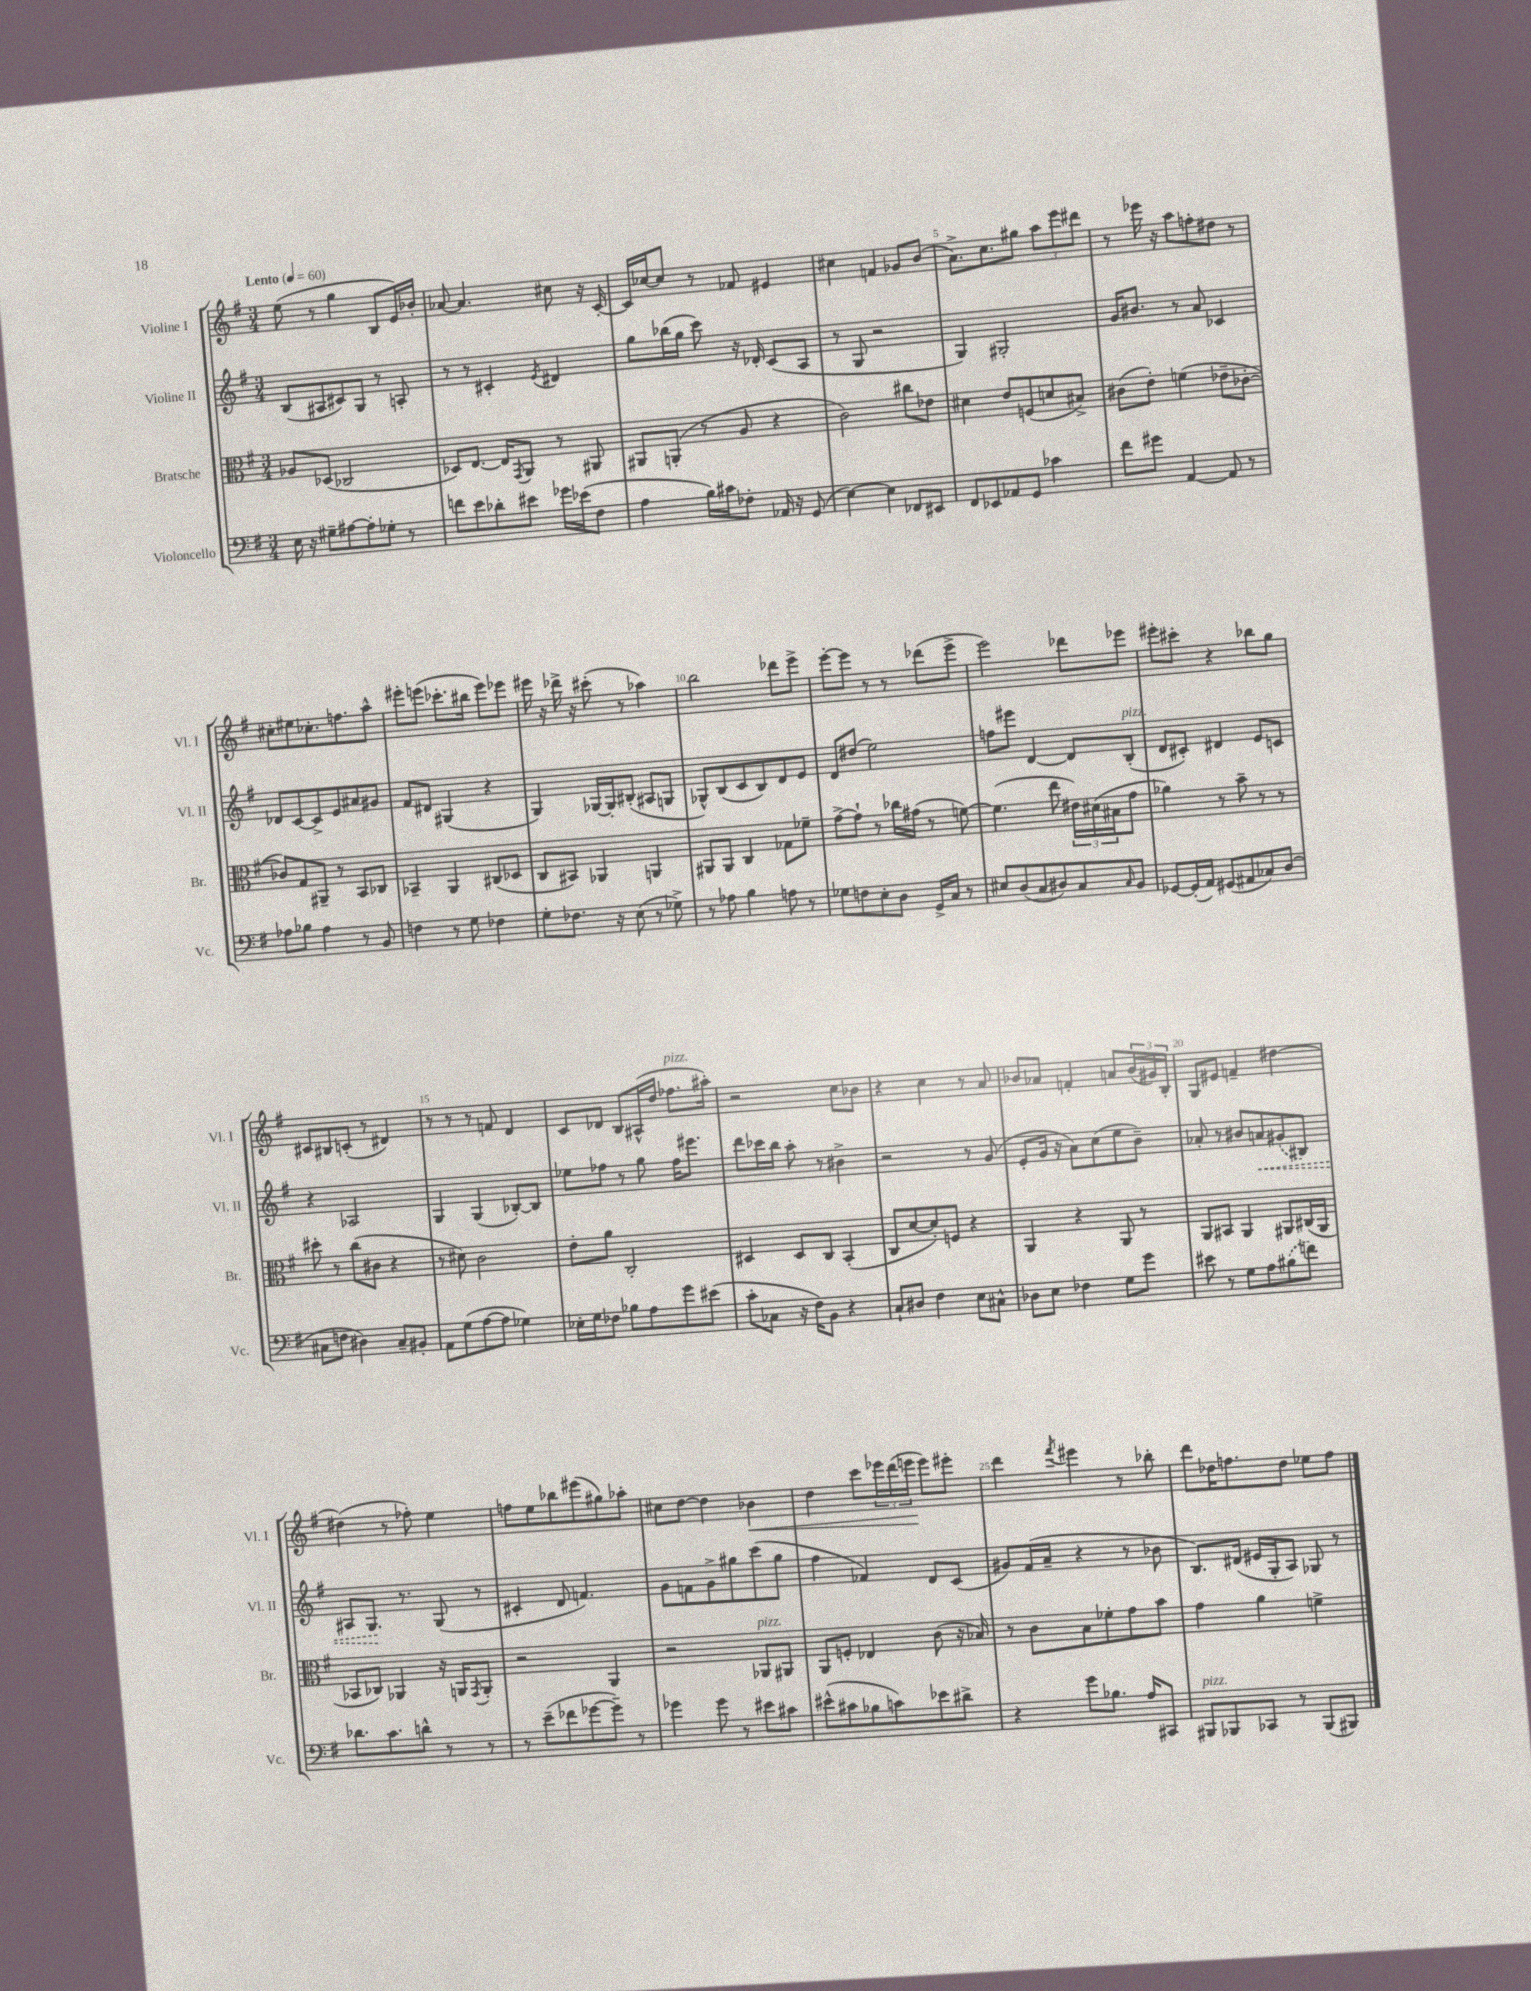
<<
\new StaffGroup <<
\new Staff = "s0" \with { instrumentName = "Violine I" shortInstrumentName = "Vl. I" } {
    \clef treble \key g \major \numericTimeSignature \time 3/4 \tempo "Lento" 4 = 60
    e''8( r8 g''4 b8 e'16) bes'16-. |
    aes'8~ aes'4. cis''8 r16 c'16~-. |
    c'16 ces''16~ ces''8 r8 fes'8 eis'4 |
    cis''4 f'4 ges'8 b'8( |
    a'8.->) c''8. gis''8 \tuplet 3/2 { a''8 e'''8 dis'''8 } |
    r8 ees'''16 r16 a''8 f''8-. dis''8 r8 |
    cis''8-. eis''8 ces''8.-. f''8. a''8-^ |
    eis'''8-. e'''8( ces'''8.-. bis''16 e'''8) ees'''8 |
    eis'''16 r16 des'''16-> r16 cis'''8-.( r8 aes''4) |
    b''2 des'''8 e'''8-> |
    e'''8~-. e'''8 r8 r8 des'''8( e'''8-> |
    e'''2) des'''8 ees'''8 |
    eis'''8-. cis'''8-. r4 bes''8 g''8 |
    cis'8 bis8 c'8-.( r8 dis'4) |
    r8 r8 r8 f'8 d'4 |
    c'8 des'8 b8 ais16-^( d''16 fes''8.^\markup { \italic "pizz." } ais''16-.) |
    r2 c''8 bes'8 |
    r4 c''4 r8 a'8 |
    bes'8 aes'8 f'4-. a'8 \tuplet 3/2 { bes'16( gis'16) b16-. } |
    g8 eis'8 f'4-- dis''4~ |
    dis''4( r8 fes''8-.) e''4 |
    f''8 e''8 bes''8 eis'''8( gis''8) aes''8-. |
    cis''8 d''8~ d''4 bes'4\< |
    d''4 c'''8 \tuplet 3/2 { ees'''16 d'''16( e'''16\! } e'''8) eis'''8-. |
    d'''4 \acciaccatura { fis'''8 } eis'''4 r8 bes''8-. |
    d'''8 des''16 f''8. des''8 ees''8 f''8 \bar "|." |
}
\new Staff = "s1" \with { instrumentName = "Violine II" shortInstrumentName = "Vl. II" } {
    \clef treble \key g \major \numericTimeSignature \time 3/4
    b8( ais8 cis'8) g8 r8 a8-. |
    r8 r8 cis'4-. \acciaccatura { e'8 } dis'4 |
    g''8 bes''16( g''16 c'''8) r16 des'16-. c'8( a8 |
    r8 g8 r2 |
    g4) gis2-. |
    g'16 bis'8. r8 a'8 ces'4 |
    des'8 c'8~ c'8-> e'8 ais'8 gis'8 |
    fis'8 dis'8 gis4( r4 |
    g4) ges16~ ges16-. bis8-.( ais8 g8 |
    ges8-^) b8( c'8 b8) d'8 e'8 |
    d'8 dis''8( e''2) |
    f''8 eis'''8 d'4~ d'8 b8-.^\markup { \italic "pizz." }( |
    d'8 cis'8-.) dis'4 e'8 c'8 |
    r4 aes2 |
    g4 g4( bes8~-.) bes8 |
    ees''8 fes''8 r8 g''8 fes''16 eis'''8. |
    d'''8 ces'''16 b''16 a''8-. r8 bis'4-> |
    r2 r8 g'8( |
    e'8-. g'16 r16 a'8) c''8( e''8 b'8--) |
    aes'8-. r8 bis'8 \once \override Hairpin.style = #'dashed-line a'8\< \once \slurDashed gis'8( bis8) |
    ais8 g8.\! r8. g8( r8 |
    cis'4-. d'8 f'4.) |
    g'8 f'8 g'8-> gis''8 c'''8( gis''8 |
    fis''4 fes'4) d'8 c'8( |
    gis'8) fis'16( a'16-- r4 r8 bes'8 |
    b8.) dis'16( eis'16 g16-. a8) ges8 r8 \bar "|." |
}
\new Staff = "s2" \with { instrumentName = "Bratsche" shortInstrumentName = "Br." } {
    \clef alto \key g \major \numericTimeSignature \time 3/4
    aes8 des8( ces2 |
    des8) e8.~ e16 \acciaccatura { g,8 } a,8 r8 ais,8 |
    ais,8 a,8-.( r8 a8 r4 |
    c'2) cis''8 ees'8 |
    dis'4 e'8 f8( d'8 bis8->) |
    cis'8( e'8-.) f'4( ees'8-- ces'8~-. |
    ces'8) g8 ais,8-- r8 b,8 ces8 |
    bes,4-- a,4 cis8( des8 |
    c8 bis,8) aes,4 a,4 |
    ais,8 ais,8 c4 ges8 fes'8-- |
    g'8~-> g'8-! r8 ces''16 gis'16( r8 f'8~) |
    f'4.( e''8 \tuplet 3/2 { eis'16) dis'16( bis16 } g'8 |
    aes'4) r8 b'8-- r8 r8 |
    dis''8-. r8 c''8( cis'8 r4 |
    r8 dis'8) c'2 |
    e'8-. a'8 c2-. |
    dis4 dis8 c8 b,4-.( |
    c8 d'8~ d'8-.) f8 r4 |
    a,4 r4 a,8 r8 |
    a,8 bis,8 a,4 ais,8 cis16( ais,16 |
    bes,8 ces8) aes,4 r16 a,16 \acciaccatura { g,8 } a,8-. |
    r2 a,4 |
    r2 aes,8^\markup { \italic "pizz." } ais,8 |
    a,8 f8-. ees4 c'8( r16 bes16) |
    r8 c'8 b8 fes'8-. g'8 b'8 |
    g'4 a'4 f'4-> \bar "|." |
}
\new Staff = "s3" \with { instrumentName = "Violoncello" shortInstrumentName = "Vc." } {
    \clef bass \key g \major \numericTimeSignature \time 3/4
    e16 r16 gis8-- ais8~ ais8-. ges8-. r8 |
    f'8 e'8 des'8-. eis'8 ges'16 ees'16( fis8 |
    a4 b16) cis'16 fes8-. aes,16 r16 g,8( |
    e4~) e4 fes,8 eis,8 |
    fis,8 ees,8 aes,8 g,8 ces'4 |
    fis'8 gis'8 a,4~ a,8 r8 |
    aes8 bes8 aes4 r8 b,8 |
    f4 r8 g8 fes4 |
    g8-. fes8. r16 e8( r8 ges8->) |
    r8 aes8 b4 a8 r8 |
    ges8 f8 e8-. d8 g,16-> c16 r8 |
    eis8 d8( c8 dis8) c8 \grace { c16 } b,8 |
    ges,8~ ges,16-.( a,16) gis,8( ais,8 ces8) d8( |
    cis8 f8 dis4) cis8-- bis,8-. |
    a,8 g8( a8~ a8 ges4) |
    ees16-. g16 fes8 bes8 a8 g'8 eis'8( |
    c'8-. ces8 r16 fis16) b,8 r4 |
    c8-! dis8 fis4 e8 cis8-^ |
    des8 e8 fes4 g8 g'8 |
    eis'8 r8 g8 a8 \once \slurDashed bis8( f'8) |
    des'8. c'8. d'8-^ r8 r8 |
    r8 e'8--( fes'8 ges'8~ ges'8--) r8 |
    ges'4 ges'8 r8 eis'8 cis'8 |
    eis'8-^( cis'8 bes8 c'8) ees'8 dis'8-> |
    r4 g'8 bes8. a16 cis,8 |
    bis,,8^\markup { \italic "pizz." } bes,,8 ces,8 r8 bes,,8( bis,,8) \bar "|." |
}
>>
>>
\layout { \context { \Score \override BarNumber.break-visibility = ##(#f #t #t) barNumberVisibility = #(every-nth-bar-number-visible 5) } }
